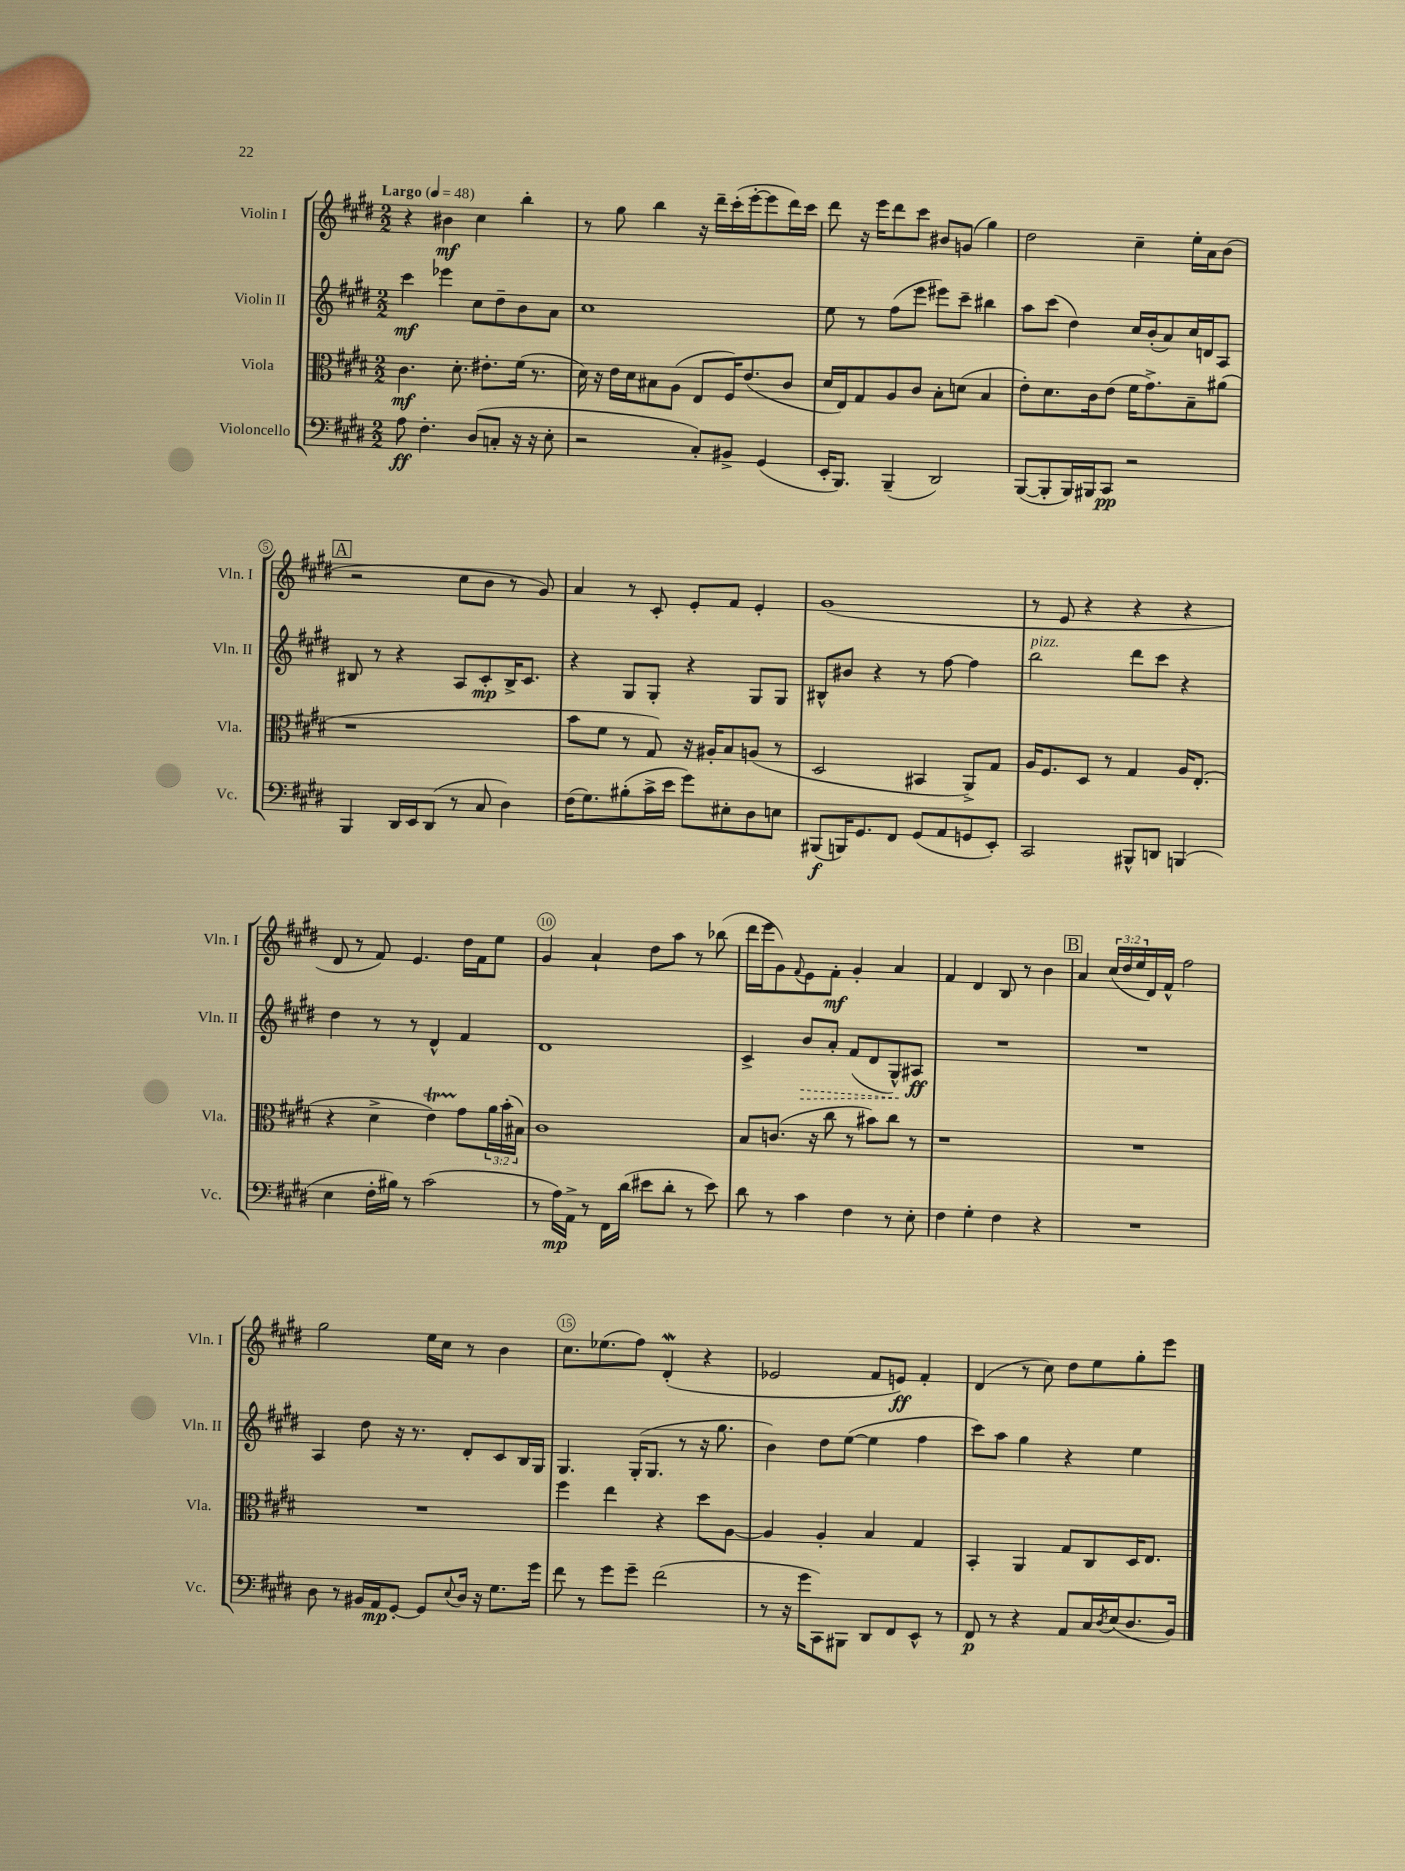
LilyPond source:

<<
\new StaffGroup <<
\new Staff = "s0" \with { instrumentName = "Violin I" shortInstrumentName = "Vln. I" } {
    \clef treble \key e \major \numericTimeSignature \time 2/2 \override Staff.TupletNumber.text = #tuplet-number::calc-fraction-text \tempo "Largo" 4 = 48
    r4 bis'4\mf cis''4 b''4-. |
    r8 gis''8 b''4 r16 dis'''16-- cis'''16-.( e'''16~-. e'''8 dis'''16) cis'''16 |
    dis'''8 r16 e'''16 dis'''8 cis'''8 bis'8 g'8( gis''4) |
    dis''2 cis''4-- e''16-. a'16 b'8( |
    \mark \markup { \box "A" } r2 cis''8 b'8 r8 gis'8) |
    a'4 r8 cis'8-. e'8-. fis'8 e'4-. |
    gis'1( |
    r8 e'8 r4 r4 r4 |
    dis'8 r8 fis'8) e'4. dis''16 fis'16 e''8 |
    gis'4 a'4-! dis''8 a''8 r8 bes''8( |
    dis'''16 e'''16 gis'8) \appoggiatura { fis'8 } e'8 fis'8-.\mf gis'4-. a'4 |
    fis'4 dis'4 b8 r8 b'4 |
    \mark \markup { \box "B" } a'4 \tuplet 3/2 { cis''16( dis''16 e''16 } dis'16) fis'16-^ fis''2 |
    gis''2 e''16 cis''16 r8 b'4 |
    cis''8. ees''8.( fis''8) dis'4-.\mordent( r4 |
    ees'2 fis'8 e'8\ff) fis'4-. |
    dis'4( r8 cis''8) dis''8 e''8 gis''8-. e'''8 \bar "|." |
}
\new Staff = "s1" \with { instrumentName = "Violin II" shortInstrumentName = "Vln. II" } {
    \clef treble \key e \major \numericTimeSignature \time 2/2
    cis'''4\mf ees'''4 cis''8 dis''8-- b'8 a'8 |
    cis''1 |
    e''8 r8 fis''8( e'''8 eis'''8) cis'''8-- bis''4 |
    a''8 cis'''8( dis''4) cis''16 b'16-.( a'8) cis''16 d'16 a8 |
    \mark \markup { \box "A" } bis8 r8 r4 a8 cis'8-.\mp bis16-> cis'8. |
    r4 gis8 gis8-. r4 gis8 gis8 |
    bis8-^ bis'8 r4 r8 fis''8~ fis''4 |
    b''2^\markup { \italic "pizz." } dis'''8 cis'''8 r4 |
    dis''4 r8 r8 dis'4-^ fis'4 |
    dis'1 |
    cis'4-> \once \override Hairpin.style = #'dashed-line b'8\> a'8-. fis'8( dis'8 gis8-^\!) ais8\ff |
    R1 |
    \mark \markup { \box "B" } R1 |
    a4 dis''8 r16 r8. dis'8-. cis'8 b16 gis16 |
    gis4. gis16-.( gis8. r8 r16 gis''8. |
    b'4) dis''8 e''8~( e''4 fis''4 |
    cis'''8) a''8 gis''4 r4 e''4 \bar "|." |
}
\new Staff = "s2" \with { instrumentName = "Viola" shortInstrumentName = "Vla." } {
    \clef alto \key e \major \numericTimeSignature \time 2/2 \override Staff.TupletNumber.text = #tuplet-number::calc-fraction-text
    cis'4.\mf dis'8.-. eis'8.-. fis'16( r8. |
    dis'16) r16 e'16 dis'16 bis8 a8( e8 fis16) e'8.( cis'8 |
    dis'16 e16) gis8 a8 cis'8 b8-. d'8( b4 |
    e'8-.) dis'8. cis'16 e'8( fis'16 gis'8.->) b8-- ais'8( |
    \mark \markup { \box "A" } r1 |
    b'8 fis'8 r8 gis8) r16 ais16-. b8 a8( r8 |
    dis2 bis,4 a,8->) gis8 |
    a16 fis8. dis8 r8 gis4 a16 e8.-.( |
    r4 dis'4-> e'4\startTrillSpan) gis'8\stopTrillSpan \tuplet 3/2 { a'16 b'16-.( bis16) } |
    cis'1 |
    b8 c'8.( r16 cis''8 r8 bis'8) cis''8 r8 |
    r1 |
    \mark \markup { \box "B" } R1 |
    R1 |
    fis''4 e''4 r4 dis''8 a8~ |
    a4 a4-. b4 gis4 |
    b,4-. a,4 gis8 cis8 dis16 e8. \bar "|." |
}
\new Staff = "s3" \with { instrumentName = "Violoncello" shortInstrumentName = "Vc." } {
    \clef bass \key e \major \numericTimeSignature \time 2/2
    a8\ff fis4.-. dis8( c8-. r16 r16 e8-. |
    r2 cis8-.) bis,8-> gis,4( |
    e,16-. b,,8.) b,,4--( dis,2) |
    b,,8~( b,,8-. b,,16) bis,,16 cis,8\pp r2 |
    \mark \markup { \box "A" } b,,4 dis,16 e,16 dis,8( r8 cis8 dis4) |
    fis16( gis8.) bis8-.( cis'16-> e'16 gis'8) eis8-. dis8 e8 |
    bis,,8\f( b,,16) gis,8. fis,8 gis,8( a,8 g,8 e,8-.) |
    cis,2 bis,,8-^ d,8 b,,4( |
    e4 fis16-. bis16) r8 cis'2( |
    r8 a16\mp) a,16-> r8 fis,16 dis'16( eis'8 dis'8-. r8 eis'8) |
    dis'8 r8 cis'4 fis4 r8 e8-. |
    fis4 gis4-. fis4 r4 |
    \mark \markup { \box "B" } R1 |
    dis8 r8 bis,16 a,16\mp gis,8~-. gis,8 \appoggiatura { e8 } dis16 r16 gis8. gis'16 |
    fis'8 r8 gis'8 gis'8-- fis'2( |
    r8 r16 gis'16 cis,8) bis,,8 dis,8 fis,8 e,8-^ r8 |
    fis,8\p r8 r4 a,8 cis16 \acciaccatura { dis8 } e16( dis8. b,16) \bar "|." |
}
>>
>>
\layout { \context { \Score \override BarNumber.break-visibility = ##(#f #t #t) barNumberVisibility = #(every-nth-bar-number-visible 5) \override BarNumber.stencil = #(make-stencil-circler 0.1 0.3 ly:text-interface::print) } }
